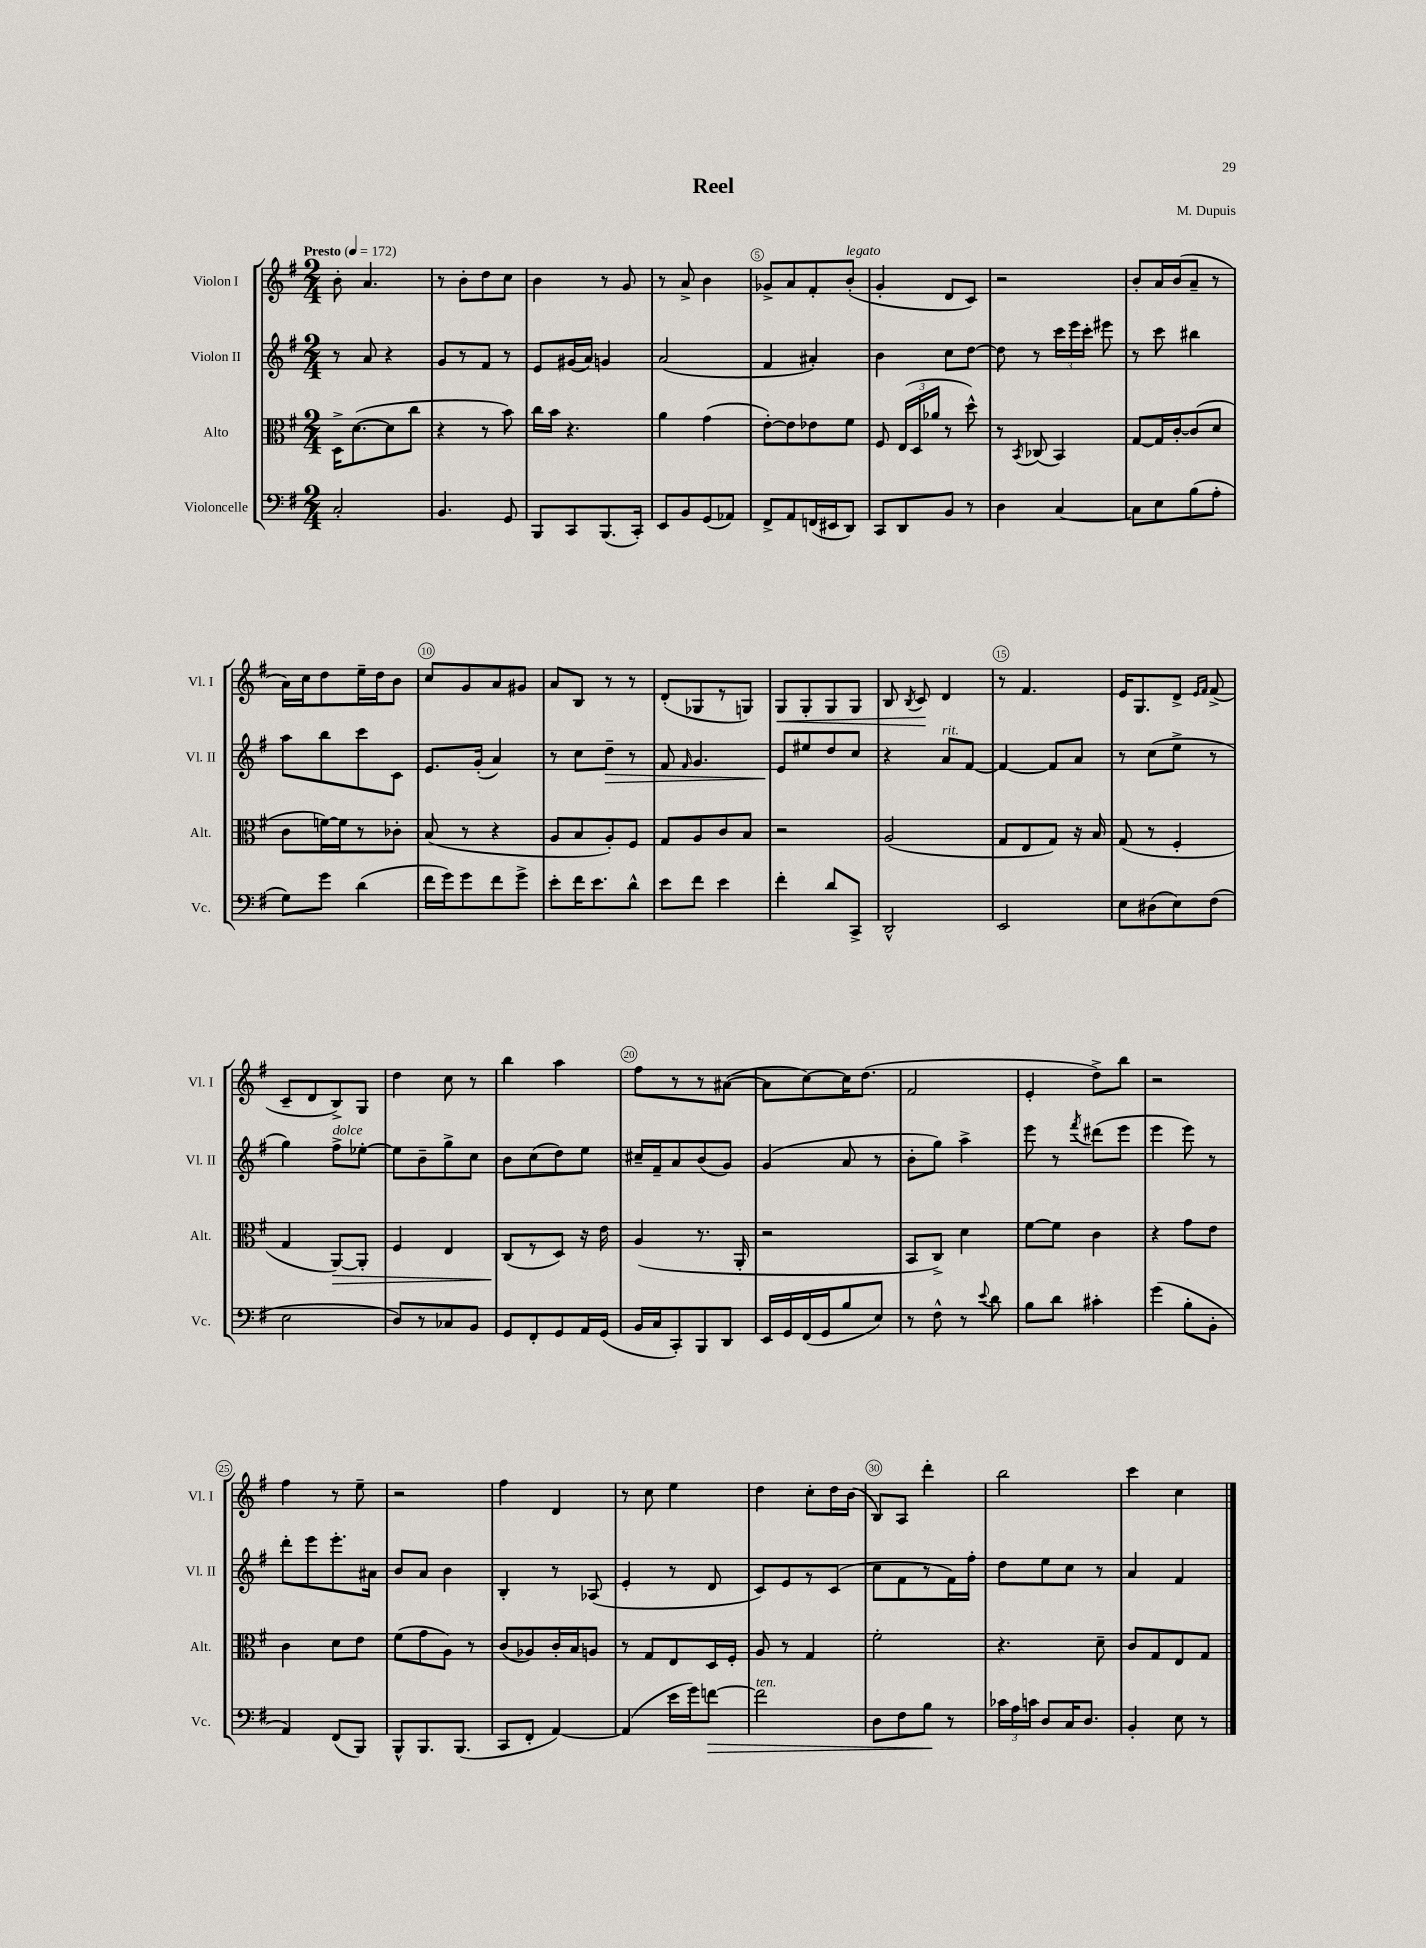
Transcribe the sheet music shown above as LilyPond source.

\header { title = "Reel" composer = "M. Dupuis" }
<<
\new StaffGroup <<
\new Staff = "s0" \with { instrumentName = "Violon I" shortInstrumentName = "Vl. I" } {
    \clef treble \key g \major \numericTimeSignature \time 2/4 \tempo "Presto" 4 = 172
    \autoBeamOff b'8-. a'4. |
    r8 b'8[-. d''8 c''8] |
    b'4 r8 g'8 |
    r8 a'8-> b'4 |
    ges'8[-> a'8 fis'8-. b'8]-.^\markup { \italic "legato" }( |
    g'4-. d'8[ c'8]) |
    r2 |
    b'8[-. a'16 b'16( a'8]-- r8 |
    a'16[) c''16 d''8 e''16-- d''16 b'8] |
    c''8[ g'8 a'8 gis'8] |
    a'8[ b8] r8 r8 |
    d'8[-.( ges8 r8 g8]) |
    g8[\< g8-. g8 g8] |
    b8 \acciaccatura { b8 } c'8\! d'4 |
    r8 fis'4. |
    e'16[ g8. d'8]-> \grace { e'16[ fis'16] } fis'8->( |
    c'8[-- d'8 b8->) g8] |
    d''4 c''8 r8 |
    b''4 a''4 |
    fis''8[ r8 r8 ais'8]~( |
    ais'8[ c''8~) c''16 d''8.]( |
    fis'2 |
    e'4-. d''8[->) b''8] |
    r2 |
    fis''4 r8 e''8-- |
    r2 |
    fis''4 d'4 |
    r8 c''8 e''4 |
    d''4 c''8[-. d''16 b'16]( |
    b8[) a8] d'''4-. |
    b''2 |
    c'''4 c''4 \bar "|." |
}
\new Staff = "s1" \with { instrumentName = "Violon II" shortInstrumentName = "Vl. II" } {
    \clef treble \key g \major \numericTimeSignature \time 2/4
    \autoBeamOff r8 a'8 r4 |
    g'8[ r8 fis'8] r8 |
    e'8[ gis'16( a'16]) g'4 |
    a'2( |
    fis'4 ais'4-.) |
    b'4 c''8[ d''8]~ |
    d''8 r8 \tuplet 3/2 { c'''16[ e'''16 c'''16]-. } eis'''8 |
    r8 c'''8 bis''4 |
    a''8[ b''8 c'''8 c'8] |
    e'8.[ g'16]-.( a'4) |
    r8 c''8[ d''8]--\> r8 |
    fis'8 \grace { fis'16 } g'4. |
    e'8[\! eis''8 d''8 c''8] |
    r4 a'8[^\markup { \italic "rit." } fis'8]~ |
    fis'4~ fis'8[ a'8] |
    r8 c''8[( e''8]-> r8 |
    g''4) fis''8[->^\markup { \italic "dolce" } ees''8]~-. |
    ees''8[ b'8-- g''8-> c''8] |
    b'8[ c''8( d''8) e''8] |
    cis''16[-- fis'16-- a'8 b'8( g'8]) |
    g'4( a'8 r8 |
    b'8[-. g''8]) a''4-> |
    e'''8 r8 \acciaccatura { fis'''8 } dis'''8[( e'''8] |
    e'''4 e'''8) r8 |
    d'''8[-. e'''8 e'''8.-. ais'16] |
    b'8[ a'8] b'4 |
    b4-. r8 aes8( |
    e'4-. r8 d'8 |
    c'8[) e'8 r8 c'8]( |
    c''8[ fis'8 r8 fis'16) fis''16]-. |
    d''8[ e''8 c''8] r8 |
    a'4 fis'4 \bar "|." |
}
\new Staff = "s2" \with { instrumentName = "Alto" shortInstrumentName = "Alt." } {
    \clef alto \key g \major \numericTimeSignature \time 2/4
    \autoBeamOff d16[-> d'8.~( d'8 c''8] |
    r4 r8 b'8) |
    c''16[ b'16] r4. |
    a'4 g'4( |
    e'8[~-.) e'8 ees'8 fis'8] |
    fis8 \tuplet 3/2 { e16[( d16 aes'16] } r8 d''8-^) |
    r8 \acciaccatura { b,8 } ces8( b,4) |
    g8[~ g16 c'16~-. c'8( d'8] |
    c'8[ f'16~) f'16 r8 ces'8]-. |
    b8( r8 r4 |
    a8[ b8 a8-.) fis8] |
    g8[ a8 c'8 b8] |
    r2 |
    a2( |
    g8[ e8 g8]) r16 b16 |
    g8( r8 fis4-. |
    g4 a,8[~\>) a,8]-. |
    fis4 e4 |
    c8[\!( r8 d8]) r16 e'16 |
    a4( r8. a,16-. |
    r2 |
    b,8[ c8]->) d'4 |
    fis'8[~ fis'8] c'4 |
    r4 g'8[ e'8] |
    c'4 d'8[ e'8] |
    fis'8[( g'8 a8]) r8 |
    c'8[( aes8) c'16-. b16 a8] |
    r8 g8[ e8 d16 fis16]-. |
    a8 r8 g4 |
    fis'2-. |
    r4. d'8-- |
    c'8[ g8 e8 g8] \bar "|." |
}
\new Staff = "s3" \with { instrumentName = "Violoncelle" shortInstrumentName = "Vc." } {
    \clef bass \key g \major \numericTimeSignature \time 2/4
    \autoBeamOff c2-. |
    b,4. g,8 |
    b,,8[ c,8 b,,8.( c,16]-.) |
    e,8[ b,8 g,8( aes,8]) |
    fis,8[-> a,8 f,16( eis,16 d,8]) |
    c,8[ d,8 b,8] r8 |
    d4 c4~ |
    c8[ e8 b8( a8]-. |
    g8[) g'8] d'4( |
    fis'16[ g'16) g'8 fis'8 g'8]-> |
    e'8[-. fis'16 e'8. d'8]-^ |
    e'8[ fis'8] e'4 |
    fis'4-. d'8[ c,8]-> |
    d,2-^ |
    e,2 |
    e8[ dis8( e8) fis8]( |
    e2 |
    d8[) r8 ces8 b,8] |
    g,8[ fis,8-. g,8 a,16 g,16]( |
    b,16[ c16 c,8-.) b,,8 d,8] |
    e,16[ g,16 fis,16( g,16 b8 e8]) |
    r8 fis8-^ r8 \appoggiatura { e'8 } d'8 |
    b8[ d'8] cis'4-. |
    g'4( b8[-. b,8]-. |
    a,4) fis,8[( b,,8]) |
    b,,8[-^ b,,8. b,,8.]( |
    c,8[ fis,8]-. a,4~) |
    a,4( e'16[ g'16) f'8]~\> |
    f'2^\markup { \italic "ten." } |
    d8[ fis8 b8]\! r8 |
    \tuplet 3/2 { ces'16[ a16 c'16] } d8[ c16 d8.] |
    b,4-. e8 r8 \bar "|." |
}
>>
>>
\layout { \context { \Score \override BarNumber.break-visibility = ##(#f #t #t) barNumberVisibility = #(every-nth-bar-number-visible 5) \override BarNumber.stencil = #(make-stencil-circler 0.1 0.3 ly:text-interface::print) } }
